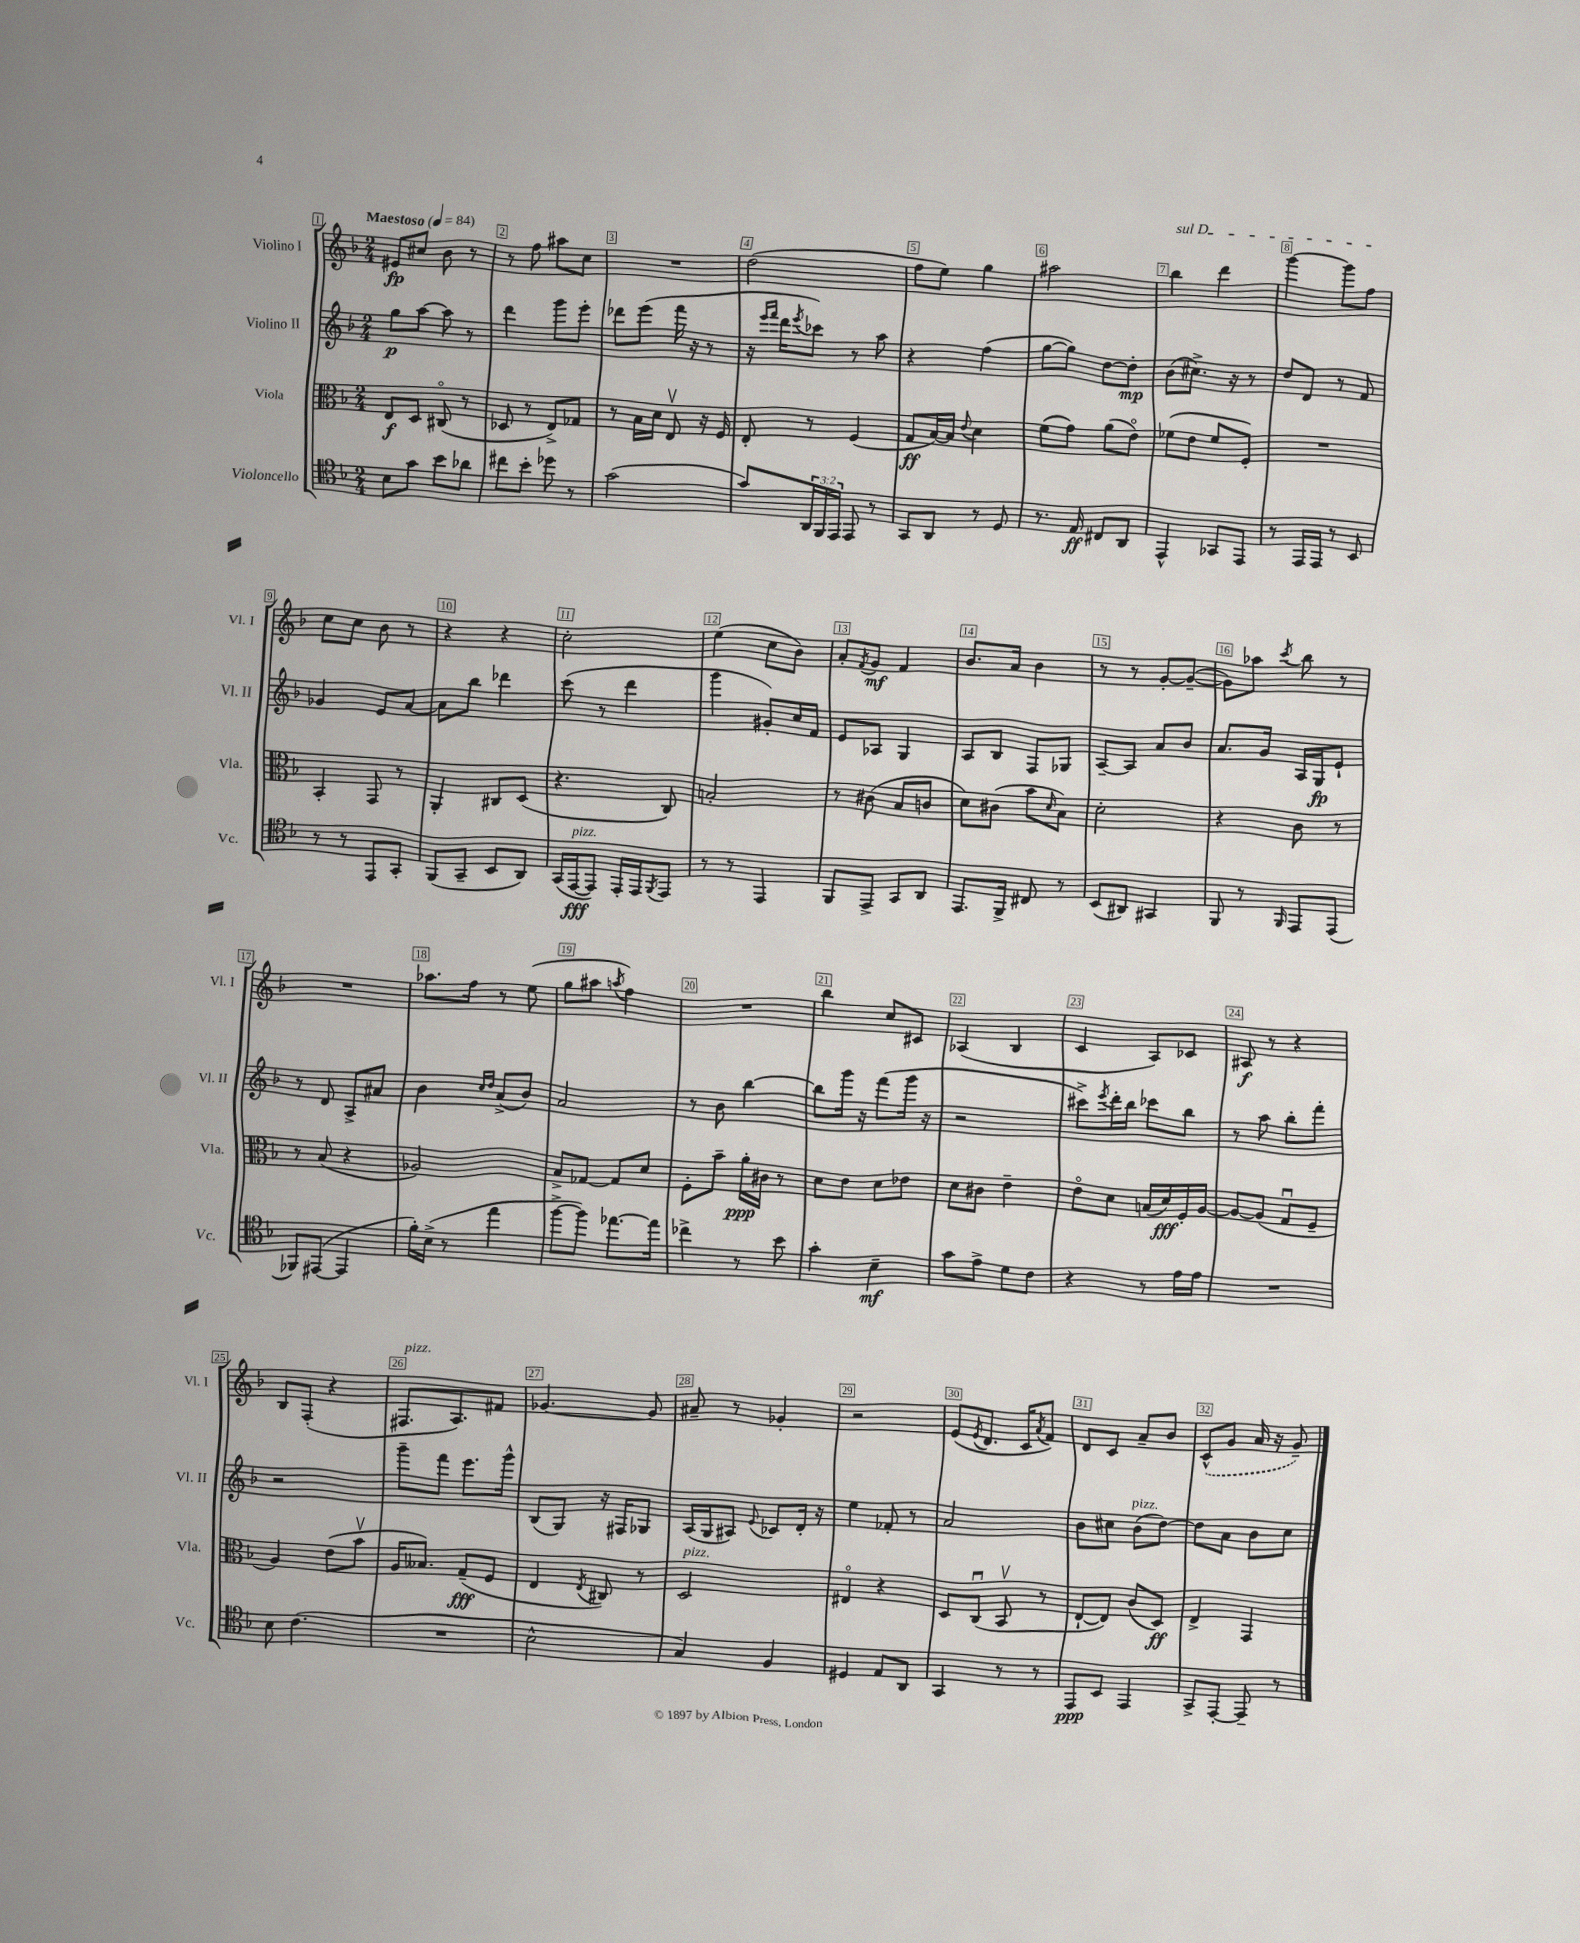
<<
\new StaffGroup <<
\new Staff = "s0" \with { instrumentName = "Violino I" shortInstrumentName = "Vl. I" } {
    \clef treble \key f \major \numericTimeSignature \time 2/4 \tempo "Maestoso" 4 = 84
    eis'8\fp cis''8 bes'8 r8 |
    r8 f''8 ais''8 c''8 |
    R2 |
    d''2( |
    f''8 e''8) g''4 |
    ais''2 |
    \once \override TextSpanner.bound-details.left.text = \markup { \italic "sul D" } bes''4\startTextSpan d'''4 |
    g'''4~ g'''8 f''8\stopTextSpan |
    c''8 c''8 bes'8 r8 |
    r4 r4 |
    c''2-. |
    e''4( c''8 bes'8) |
    a'8-. \acciaccatura { f'8 } g'8\mf f'4 |
    bes'8. a'16 bes'4 |
    r8 r8 g'8~-. g'8~--( |
    g'8) aes''8 \acciaccatura { c'''8 } bes''8 r8 |
    R2 |
    aes''8. f''16 r8 e''8( |
    g''8 ais''8 \acciaccatura { a''8 } f''4) |
    R2 |
    bes''4 c''8 cis'8 |
    aes4( bes4 |
    c'4 a8) ces'8 |
    ais8\f r8 r4 |
    bes8 f8-.( r4 |
    fis8.^\markup { \italic "pizz." } a8.) fis'8 |
    ges'4.~ ges'8 |
    ais'8-- r8 ges'4-. |
    r2 |
    e'8( \acciaccatura { e'8 } d'8. c'16 \acciaccatura { a'8 } f'8) |
    d'8 c'8 a'8-- bes'8 |
    \once \slurDashed c'8-^( g'8 a'16 r16 g'8--) \bar "|." |
}
\new Staff = "s1" \with { instrumentName = "Violino II" shortInstrumentName = "Vl. II" } {
    \clef treble \key f \major \numericTimeSignature \time 2/4
    g''8\p a''8~ a''8 r8 |
    d'''4 g'''8 e'''8-. |
    des'''8 e'''8( f'''16 r16 r8 |
    r16 \grace { e'''16 f'''16 } d'''16 \acciaccatura { e'''8 } ces'''8) r8 a''8 |
    r4 f''4( |
    g''8~ g''8) d''8~ d''8-.\mp |
    bes'8( cis''8.->) r16 r8 |
    d''8 d'8 r8 f'8 |
    ges'4 e'8 a'8~ |
    a'8 bes''8 des'''4 |
    c'''8( r8 d'''4 |
    g'''4 gis'8-.) c''16 f'16 |
    e'8 aes8 g4 |
    a8 bes8 f8 ges8 |
    a8~-- a8 a'8 bes'8 |
    a'8. g'16 a16 g16\fp e'8-! |
    r8 d'8 a8-> ais'8 |
    bes'4 \grace { c''16 d''16 } a'8->( bes'8) |
    a'2 |
    r8 bes'8 bes''4~ |
    bes''8 g'''16 r16 f'''8( g'''16 r16 |
    r2 |
    cis'''8->) \acciaccatura { e'''8 } d'''16-. bes''16 ces'''8 bes''8 |
    r8 a''8 bes''8-. f'''8-. |
    r2 |
    g'''8-- f'''8 e'''8. g'''16-^ |
    bes8( g8) r16 fis16 ges8 |
    a16( g16 ais8) \appoggiatura { e'8 } ces'8 d'16-. r16 |
    e''4 fes'8-. r8 |
    a'2 |
    bes'8 cis''8 bes'8^\markup { \italic "pizz." }( d''8~) |
    d''8 a'8 bes'8 c''8 \bar "|." |
}
\new Staff = "s2" \with { instrumentName = "Viola" shortInstrumentName = "Vla." } {
    \clef alto \key f \major \numericTimeSignature \time 2/4
    e8\f d8 cis8\flageolet( r8 |
    des8 r8 e8->) ges8 |
    r8 bes16 d'16 e8\upbow r16 f16 |
    e8-. r8 f4( |
    g8\ff bes16~) bes16 \appoggiatura { e'8 } d'4 |
    f'8( g'8) a'8( e'8\flageolet) |
    fes'8( e'8 fes'8 f8-.) |
    R2 |
    bes,4-. g,8 r8 |
    a,4-. cis8 d8( |
    r4. c8) |
    b2-. |
    r8 cis'8( bes8 c'8 |
    d'8) cis'8( bes'8 \grace { d'16 } bes8) |
    d'2-. |
    r4 c'8 r8 |
    r8 bes8( r4 |
    aes2) |
    bes8-> ges8~ ges8 d'8 |
    f8-. bes'8-- a'16-.\ppp cis'16 r8 |
    d'8 e'8 d'8 ees'8 |
    d'8 cis'8 e'4-- |
    e'8\flageolet d'8 b16( d'16\fff) f16-. a16~ |
    a8~ a8( g8\downbow f8-- |
    a4) e'8( bes'8\upbow |
    a16 beses8.) g8--\fff( f8 |
    e4 \acciaccatura { e8 } cis8) r8 |
    d2^\markup { \italic "pizz." } |
    eis4\flageolet r4 |
    d8 c8\downbow( bes,8\upbow r8 |
    e8~-! e8) c'8( d8\ff) |
    e4-> g,4 \bar "|." |
}
\new Staff = "s3" \with { instrumentName = "Violoncello" shortInstrumentName = "Vc." } {
    \clef tenor \key f \major \numericTimeSignature \time 2/4 \override Staff.TupletNumber.text = #tuplet-number::calc-fraction-text
    bes8 g'8 bes'8 aes'8 |
    cis''8 bes'8-. des''8 r8 |
    g'2( |
    g'8) \tuplet 3/2 { a,16 f,16 e,16 } e,8 r8 |
    g,8 a,8 r8 d8 |
    r8. e16\ff cis8 a,8 |
    e,4-^ ges,8 e,8 |
    r8 e,16 e,16 r8 bes,8 |
    r8 r8 e,8 g,8-. |
    f,8( g,8-- bes,8 a,8) |
    g,16( e,16~\fff^\markup { \italic "pizz." } e,8) e,16-. e,16 \acciaccatura { f,8 } e,8 |
    r8 r8 e,4 |
    f,8 e,8-> g,8 a,8 |
    e,8. f,16-> cis8 r8 |
    bes,8( ais,8) gis,4 |
    f,8 r8 \grace { f,16 } e,8 e,8( |
    fes,8) eis,8~( eis,4 |
    f'16-.) bes16->( r8 e''4 |
    f''8~-> f''8) ees''8.~ ees''16 |
    ces''4-> r8 bes'8 |
    g'4-. bes4--\mf |
    g'8 e'8-> d'8 c'8 |
    r4 r8 e'16 e'16 |
    R2 |
    bes8 c'4.( |
    R2 |
    bes2-^ |
    g4) f4 |
    dis4 e8 a,8 |
    g,4 r8 r8 |
    e,8\ppp bes,8 e,4 |
    g,8-> e,8~-. e,8-- r8 \bar "|." |
}
>>
>>
\layout { \context { \Score \override BarNumber.break-visibility = ##(#f #t #t) barNumberVisibility = #all-bar-numbers-visible \override BarNumber.stencil = #(make-stencil-boxer 0.1 0.3 ly:text-interface::print) } }
